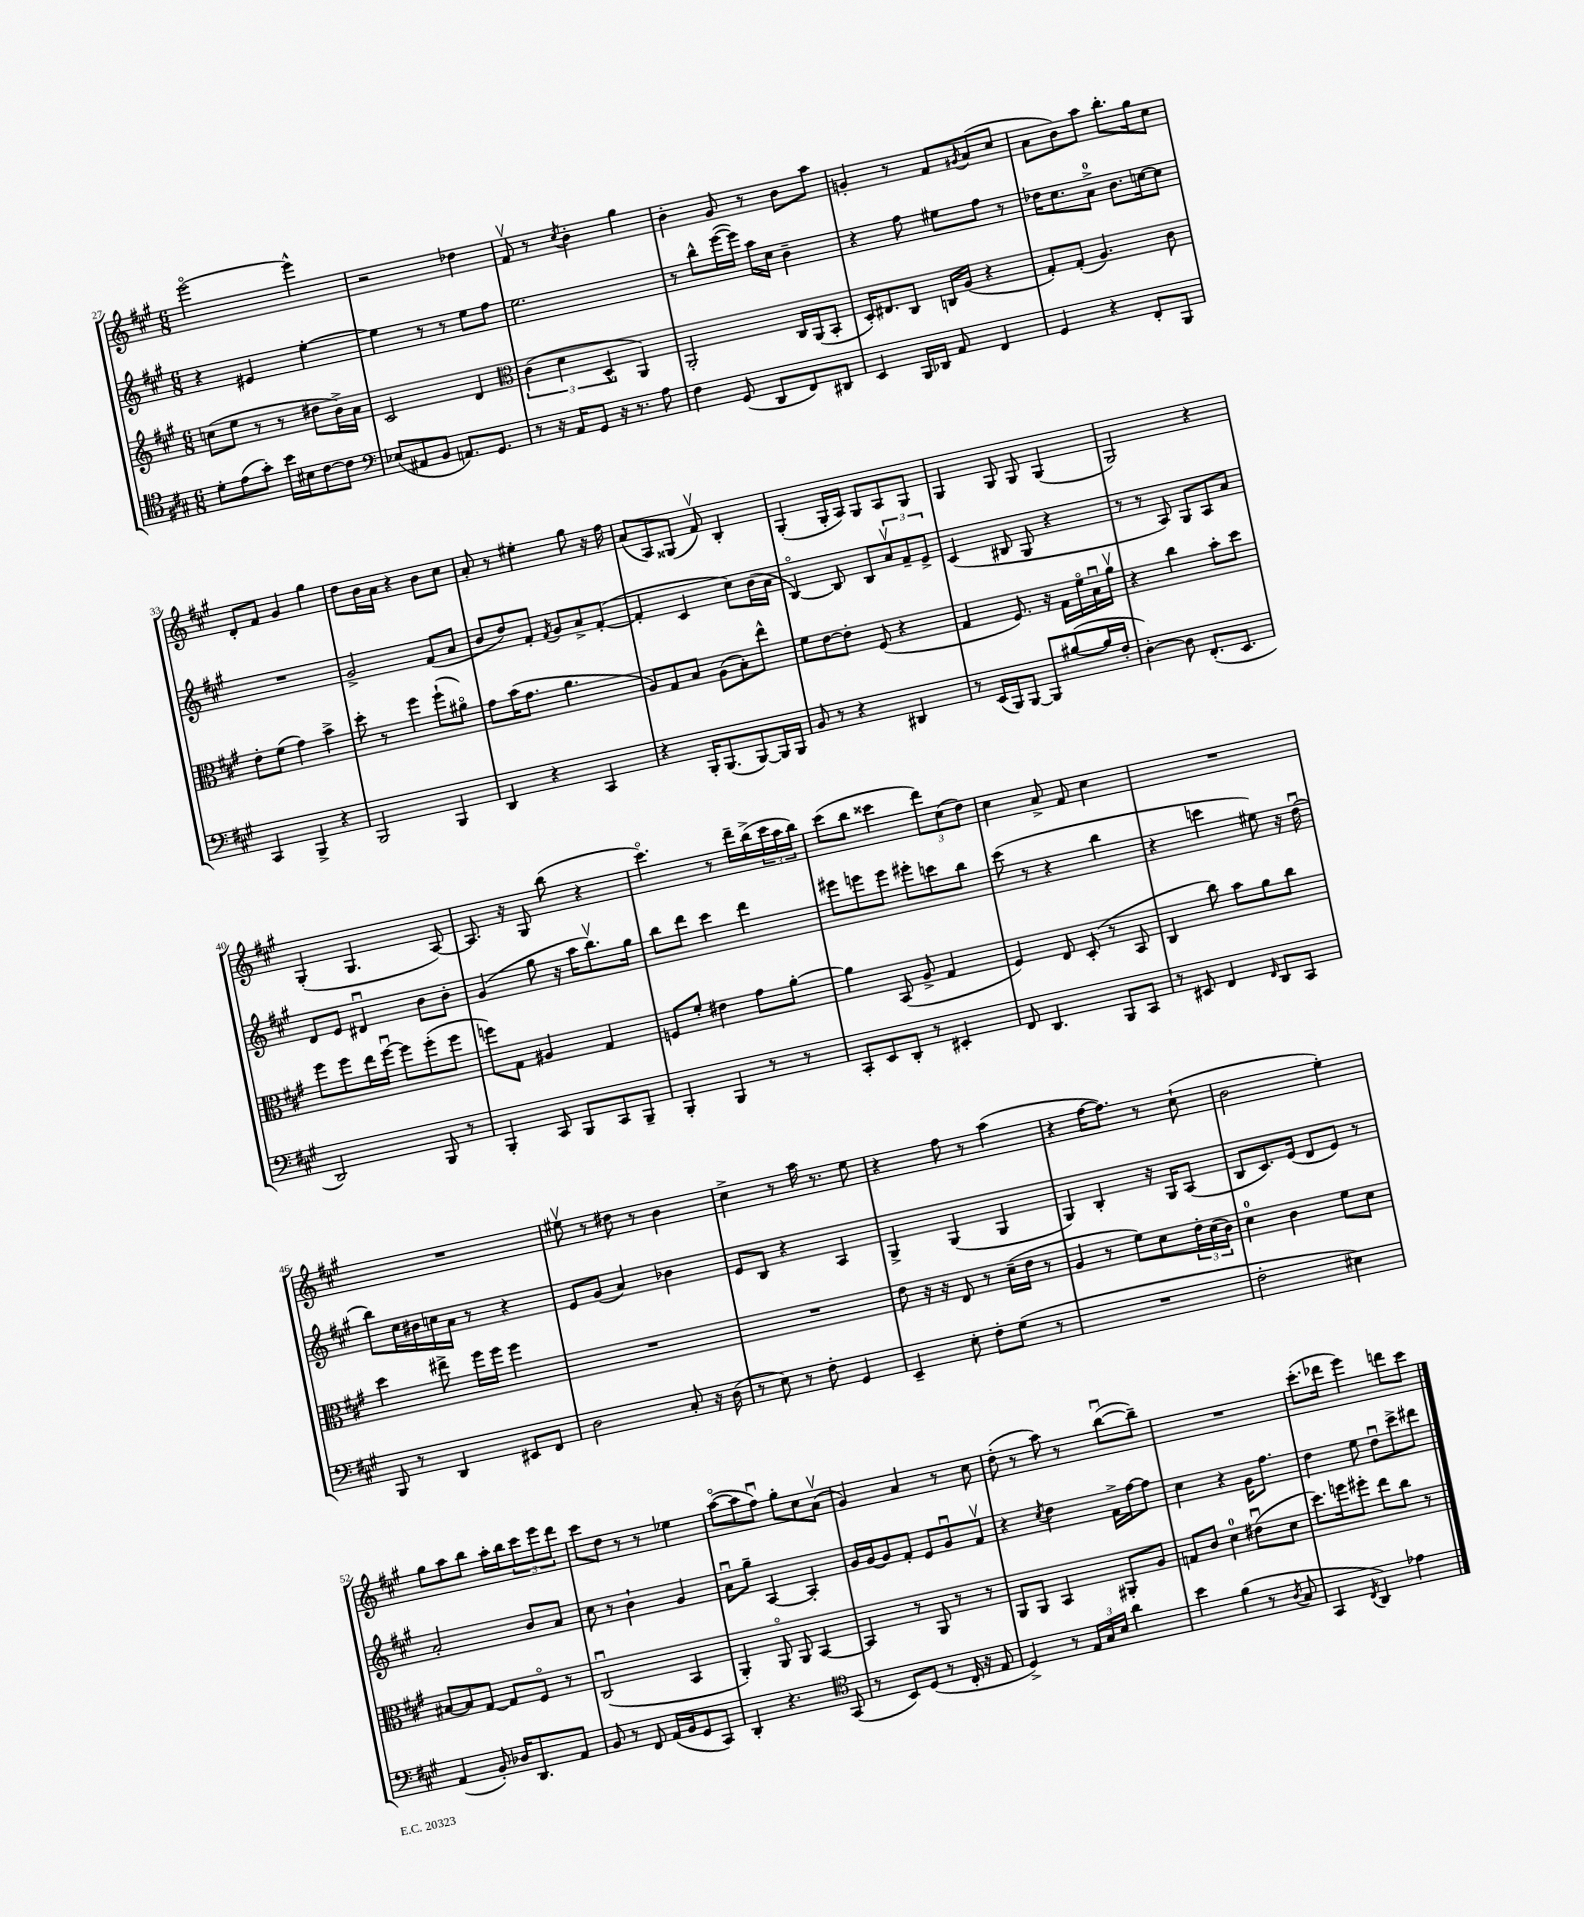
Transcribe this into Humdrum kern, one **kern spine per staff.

**kern	**kern	**kern	**kern
*staff4	*staff3	*staff2	*staff1
*clefC4	*clefG2	*clefG2	*clefG2
*k[f#c#g#]	*k[f#c#g#]	*k[f#c#g#]	*k[f#c#g#]
*M6/8	*M6/8	*M6/8	*M6/8
8d'	(8cc	4r	[2eeeo
(8e	8ee	.	.
8g#')	8r	4e#	.
16b	8r	.	.
16B#	.	.	.
[8c#	8dd#	[4ee'	4eee^^]
8c#]	16b^)	.	.
.	16a	.	.
=	=	=	=
*clefF4	*	*	*
(8E-	2c#	4ee]	2r
8AA#	.	.	.
8BB	.	8r	.
8.AA)	.	8r	.
.	4d	8ee	4dd-
8.GG#	.	.	.
.	.	8ff#	.
=	=	=	=
*	*clefC3	*	*
8r	(6c#	2.ee	8f#v
16r	.	.	8r
.	6d	.	.
16AA	.	.	.
.	.	.	8qcc#
8GG#	.	.	4b'
.	6D^^	.	.
16r	.	.	.
8.r	.	.	.
.	4AA)	.	4gg#
8A	.	.	.
=	=	=	=
4F#	2AA'	8r	4b'
.	.	8bb^^	.
(8GG#	.	([16eee	8g#
.	.	16eee])	.
8DD	.	16aa	8r
.	.	16cc#	.
8FF#)	16C#	4b~	8b
.	(16AA	.	.
8DD#	8BB'	.	8aa
=	=	=	=
4EE	16D')	4r	4g'
.	8.E#	.	.
16BBB	8C#	8ff#	8r
16DD-	.	.	.
8AA	16C	8ee#	8f#
.	(16A	.	.
.	.	.	8qg#
4FF#	4r	8ff#	(8a
.	.	8r	8cc#
=	=	=	=
4GG#	8G#')	16dd-	8a
.	.	8.cc#	.
.	(8G#'	.	8b)
4r	4.A)	8a^	8aa
.	.	8.b	8.bb'
8FF#'	.	.	.
.	.	[16cc	16gg#
8BBB	8c#	8cc]	8cc#
=	=	=	=
4CC#	8e'	2.r	8d'
.	(8f#	.	8f#
4BBB^	4g#)	.	4g#
4r	4b^	.	4gg#
=	=	=	=
2BBB	8dd'	2g#^	8dd
.	8r	.	16b
.	.	.	16a
.	4ff#	.	4r
4BBB	(8ff#`	(8f#	8b
.	8a#o)	8a	8cc#
=	=	=	=
4DD	8g#	8b	8a'
.	(16b	8dd)	8r
.	8.g#	.	.
4r	.	8f#'	4ee#'
.	.	8qf#	.
.	4.a	8g#	.
4CC#	.	8a^	8gg#
.	.	([8f#'	16r
.	.	.	16ff#
=	=	=	=
4r	8A)	4f#']	(8a
.	8G#	.	8A)
16BBB'	8B	4c#	(8G##
(8.BBB	.	.	.
.	(8A	.	8f#v)
[8BBB)	8B')	8cc#)	4B'
16BBB]	8ee^^	(16b	.
16BBB	.	16a	.
=	=	=	=
8BB	8f#	[4Bo)	(4G#'
8r	[8e	.	.
4r	8e']	8B]	16G#'
.	.	.	16A)
.	(8F#	8B	8G#
4DD#	4r	12av	8A
.	.	12f#~	.
.	.	.	8G#
.	.	12e^	.
=	=	=	=
8r	4G#	(4c#	4G#
(16EE	.	.	.
16BBB)	.	.	.
[8BBB	8.F#)	8B#	8G#
8BBB]	.	8G#	8G#
.	16r	.	.
([8B#	16G#	4r	(4G#
.	16f#o	.	.
16B#]	16Bu	.	.
16F#'	16av	.	.
=	=	=	=
[4D')	4r	8r	2G#)
.	.	8r	.
8D]	4cc#	8A)	.
(8.FF#'	.	8G#	.
.	8b'	8A	4r
8.EE	.	.	.
.	8dd	8a	.
=	=	=	=
2DD)	8ff#	8d	(4G#'
.	8ff#	8e	.
.	16ee	4d#u	4.G#
.	[16ff#u	.	.
.	8ff#]	.	.
8BBB	(8ff#'	8b	.
8r	8ff#	8b'	[8A)
=	=	=	=
4BBB'	8ff)	(4g#	8.A]
.	8G#	.	.
.	.	.	16r
8CC#	4A#	8gg#	8G#
8BBB	.	16r	(8bb
.	.	16aa	.
8CC#	4G#	8.bbv)	4r
8BBB~	.	.	.
.	.	16gg#	.
=	=	=	=
4BBB'	8F	8bb	4.ccc#o)
.	8f#'	8ddd	.
4BBB	4e#	4ccc#	.
.	.	.	8r
8r	8g#	4ddd	16ddd~
.	.	.	(16bb^
8r	[8a'	.	24ccc#
.	.	.	24aa
.	.	.	24bb)
=	=	=	=
8CC#'	4a]	8eee#	(8ccc#
8EE	.	8eee	8bb
8DD'	(8BB	8eee	4ccc##
8r	8A^	8eee#'	.
4EE#'	4G#	8ccc	12ddd)
.	.	.	(12cc#
.	.	8bb	.
.	.	.	12dd)
=	=	=	=
8FF#	4F#)	(8ccc#	4cc#
4.DD	.	8r	.
.	8E	4r	8a^
.	(8D'	.	8f#
8BBB	8r	4bb	4cc#
8CC#	8BB	.	.
=	=	=	=
8r	4C#	4r	2.r
8EE#	.	.	.
4FF#	8cc#)	4ccc	.
.	8b	.	.
16qqFF#	.	.	.
8DD	8a	8ee#)	.
8CC#	8cc#	16r	.
.	.	(16ddu	.
=	=	=	=
8BBB	4dd	8bb)	2.r
8r	.	16cc#	.
.	.	16b#	.
4DD	8ee#^	16cc	.
.	.	16a	.
.	16ff#	8r	.
.	16ff#	.	.
8EE#	4ff#	4r	.
8FF#	.	.	.
=	=	=	=
2D	2.r	8e	8ee#v
.	.	(8g#	8r
.	.	4a)	8dd#
.	.	.	8r
8C#'	.	4b-	4b
16r	.	.	.
(16D	.	.	.
=	=	=	=
8r	2.r	8e	4cc#^
8E)	.	8B	.
8r	.	4r	8r
8F#'	.	.	16aa
.	.	.	8.r
4GG#	.	4A	.
.	.	.	8ee
=	=	=	=
4EE~	8e	4G#^	4r
.	16r	.	.
.	16r	.	.
8E'	8E	(4G#	8ff#
8F#'	8r	.	8r
(8G#	(16d~	4G#	(4aa
.	16e	.	.
8r	8r	.	.
=	=	=	=
2.r	4A	4G#)	4r
.	8r	4B'	[16ff#
.	.	.	8.ff#])
.	8f#)	.	.
.	8d	16r	8r
.	.	16G#	.
.	24e'	(8A	(8cc#`
.	(24d	.	.
.	24c#)	.	.
=	=	=	=
2F#'	4d	8B	2b
.	.	8.c#)	.
.	4c#	.	.
.	.	(16e	.
.	.	8d	.
4E#)	8f#	8e)	4ee')
.	8d	8r	.
=	=	=	=
(4AA	[8B#	2a'	8gg#
.	8B#]	.	8aa
8BB')	[8G#	.	8bb
16D-	8G#]	.	16aa'
8.DD	.	.	16bb
.	8F#o	8b	12ccc#
.	.	.	12eee
8AA	8r	8a	.
.	.	.	12ddd
=	=	=	=
8BB	(2C#u	8cc#	8ccc#
8r	.	8r	8dd
8FF#	.	4b`	8r
(16AA	.	.	8r
16BB	.	.	.
8GG#	4BB	4g#	4ee-
8CC#)	.	.	.
=	=	=	=
4DD'	4AA')	8au	([8aao
.	.	8gg#~	8aa]
4.r	8AAo	[4A	8ff#u)
.	8AA	.	8gg#'
.	[4BB	4A']	8cc#
*clefC4	*	*	*
(8GG#	.	.	(8av
=	=	=	=
8r	4BB]	16g#	4g#)
.	.	[16g#	.
8BB)	.	8g#]	.
(8D	8r	8f#'	4a
8r	8AA	8e	.
16C#'	8r	8g#u	8r
16r	.	.	.
8E	8r	8f#v	8cc#
=	=	=	=
4D^)	8AA	4r	(8dd'
.	8AA	.	8r
.	.	8qcc#	.
8r	4BB	4dd	8aa)
24E	.	.	8r
24G#	.	.	.
24B	.	.	.
4a	8AA#'	16f#^	([8bbu
.	.	[16ff#	.
.	8A	8ff#]	8bb~])
=	=	=	=
4b	8G	4cc#	2.r
.	8c#	.	.
(4f#	4d	4r	.
8r	(8e#u	16g#	.
.	.	8.ff#	.
8qA	.	.	.
8G#	8d	.	.
=	=	=	=
4GG#	8.dd)	4dd	(8.ccc#'
.	16ff	.	16ddd-
8qC#	.	.	.
4AA)	8ff#'	8ee	4eee)
.	8ee	8ddu	.
4e-	8cc#	8ccc#^	8ddd
.	8r	8ddd#	8ccc#
==	==	==	==
*-	*-	*-	*-
